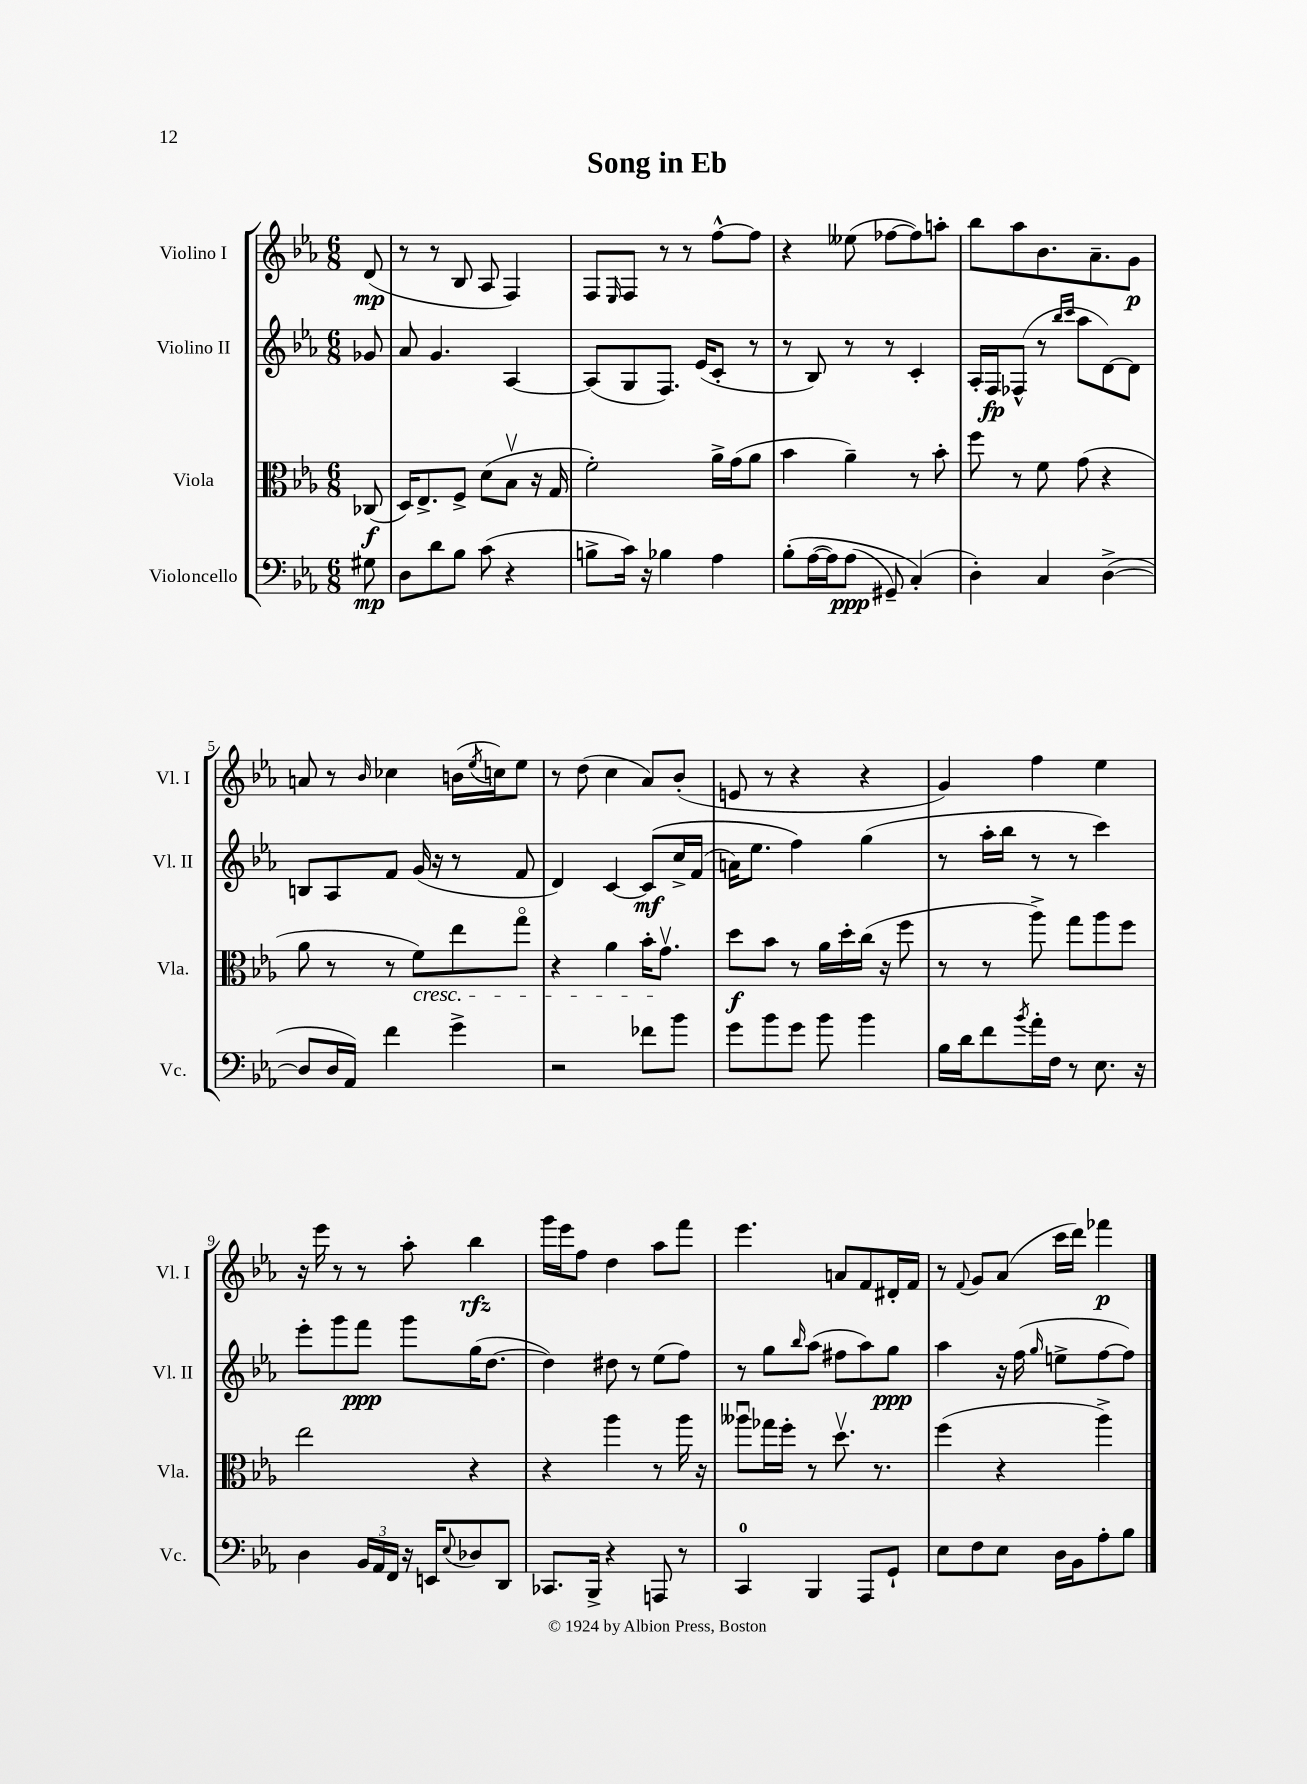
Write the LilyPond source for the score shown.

\header { title = "Song in Eb" }
<<
\new StaffGroup <<
\new Staff = "s0" \with { instrumentName = "Violino I" shortInstrumentName = "Vl. I" } {
    \clef treble \key ees \major \numericTimeSignature \time 6/8 \partial 8
    d'8\mp( |
    r8 r8 bes8 aes8 f4) |
    f8 \grace { ees16 } f8 r8 r8 f''8~-^ f''8 |
    r4 eeses''8( fes''8~ fes''8) a''8-. |
    bes''8 aes''8 bes'8. aes'8.-- g'8\p |
    a'8 r8 \grace { bes'16 } ces''4 b'16( \acciaccatura { ees''8 } c''16) ees''8 |
    r8 d''8( c''4 aes'8) bes'8-.( |
    e'8 r8 r4 r4 |
    g'4) f''4 ees''4 |
    r16 ees'''16 r8 r8 aes''8-. bes''4\rfz |
    g'''16 ees'''16 f''8 d''4 aes''8 f'''8 |
    ees'''4. a'8 f'8 dis'16-. f'16 |
    r8 \appoggiatura { f'8 } g'8 aes'8( c'''16 d'''16) fes'''4\p \bar "|." |
}
\new Staff = "s1" \with { instrumentName = "Violino II" shortInstrumentName = "Vl. II" } {
    \clef treble \key ees \major \numericTimeSignature \time 6/8 \partial 8
    ges'8 |
    aes'8 g'4. aes4~ |
    aes8( g8 f8.) ees'16( c'8-. r8 |
    r8 bes8) r8 r8 c'4-. |
    aes16-. f16\fp fes8-^( r8 \grace { bes''16 c'''16 } aes''8 d'8~) d'8 |
    b8 aes8 f'8 g'16( r16 r8 f'8 |
    d'4) c'4~ c'8\mf\( c''16-> f'16( |
    a'16) ees''8. f''4\) g''4( |
    r8 aes''16-. bes''16 r8 r8 c'''4) |
    ees'''8-. g'''8 f'''8\ppp g'''8 g''16( d''8.~ |
    d''4) dis''8 r8 ees''8( f''8) |
    r8 g''8 \grace { bes''16 } aes''8( fis''8 aes''8) g''8\ppp |
    aes''4 r16 f''16( \grace { g''16 } e''8-> f''8~ f''8) \bar "|." |
}
\new Staff = "s2" \with { instrumentName = "Viola" shortInstrumentName = "Vla." } {
    \clef alto \key ees \major \numericTimeSignature \time 6/8 \partial 8
    ces8\f( |
    d16) ees8.-> f8-> d'8( bes8\upbow r16 g16 |
    f'2-.) aes'16-> g'16( aes'8 |
    bes'4 aes'4--) r8 bes'8-. |
    f''8 r8 f'8 g'8( r4 |
    aes'8 r8 r8 f'8\cresc) ees''8 g''8\flageolet |
    r4 aes'4 bes'16-. g'8.\upbow\! |
    d''8\f bes'8 r8 aes'16 d''16-. c''16( r16 f''8 |
    r8 r8 aes''8->) g''8 aes''8 f''8 |
    ees''2 r4 |
    r4 aes''4 r8 aes''16 r16 |
    aeses''8\downbow ges''16 f''16-. r8 d''8.\upbow r8. |
    f''4( r4 aes''4->) \bar "|." |
}
\new Staff = "s3" \with { instrumentName = "Violoncello" shortInstrumentName = "Vc." } {
    \clef bass \key ees \major \numericTimeSignature \time 6/8 \partial 8
    gis8\mp |
    d8 d'8 bes8 c'8( r4 |
    b8-> c'16) r16 bes4 aes4 |
    bes8-.\( aes16~( aes16) aes8\ppp( gis,8--) c4-.(\) |
    d4-.) c4 d4~->( |
    d8 d16 aes,16) f'4 g'4-> |
    r2 fes'8 bes'8 |
    g'8 bes'8 g'8 bes'8 bes'4 |
    bes16 d'16 f'8 \acciaccatura { bes'8 } aes'16-. f16 r8 ees8. r16 |
    d4 \tuplet 3/2 { bes,16 aes,16 f,16 } r16 e,16 \appoggiatura { ees8 } des8 d,8 |
    ces,8. bes,,16-> r4 a,,8 r8 |
    c,4-0 bes,,4 aes,,8 g,8-! |
    ees8 f8 ees8 d16 bes,16 aes8-. bes8 \bar "|." |
}
>>
>>
